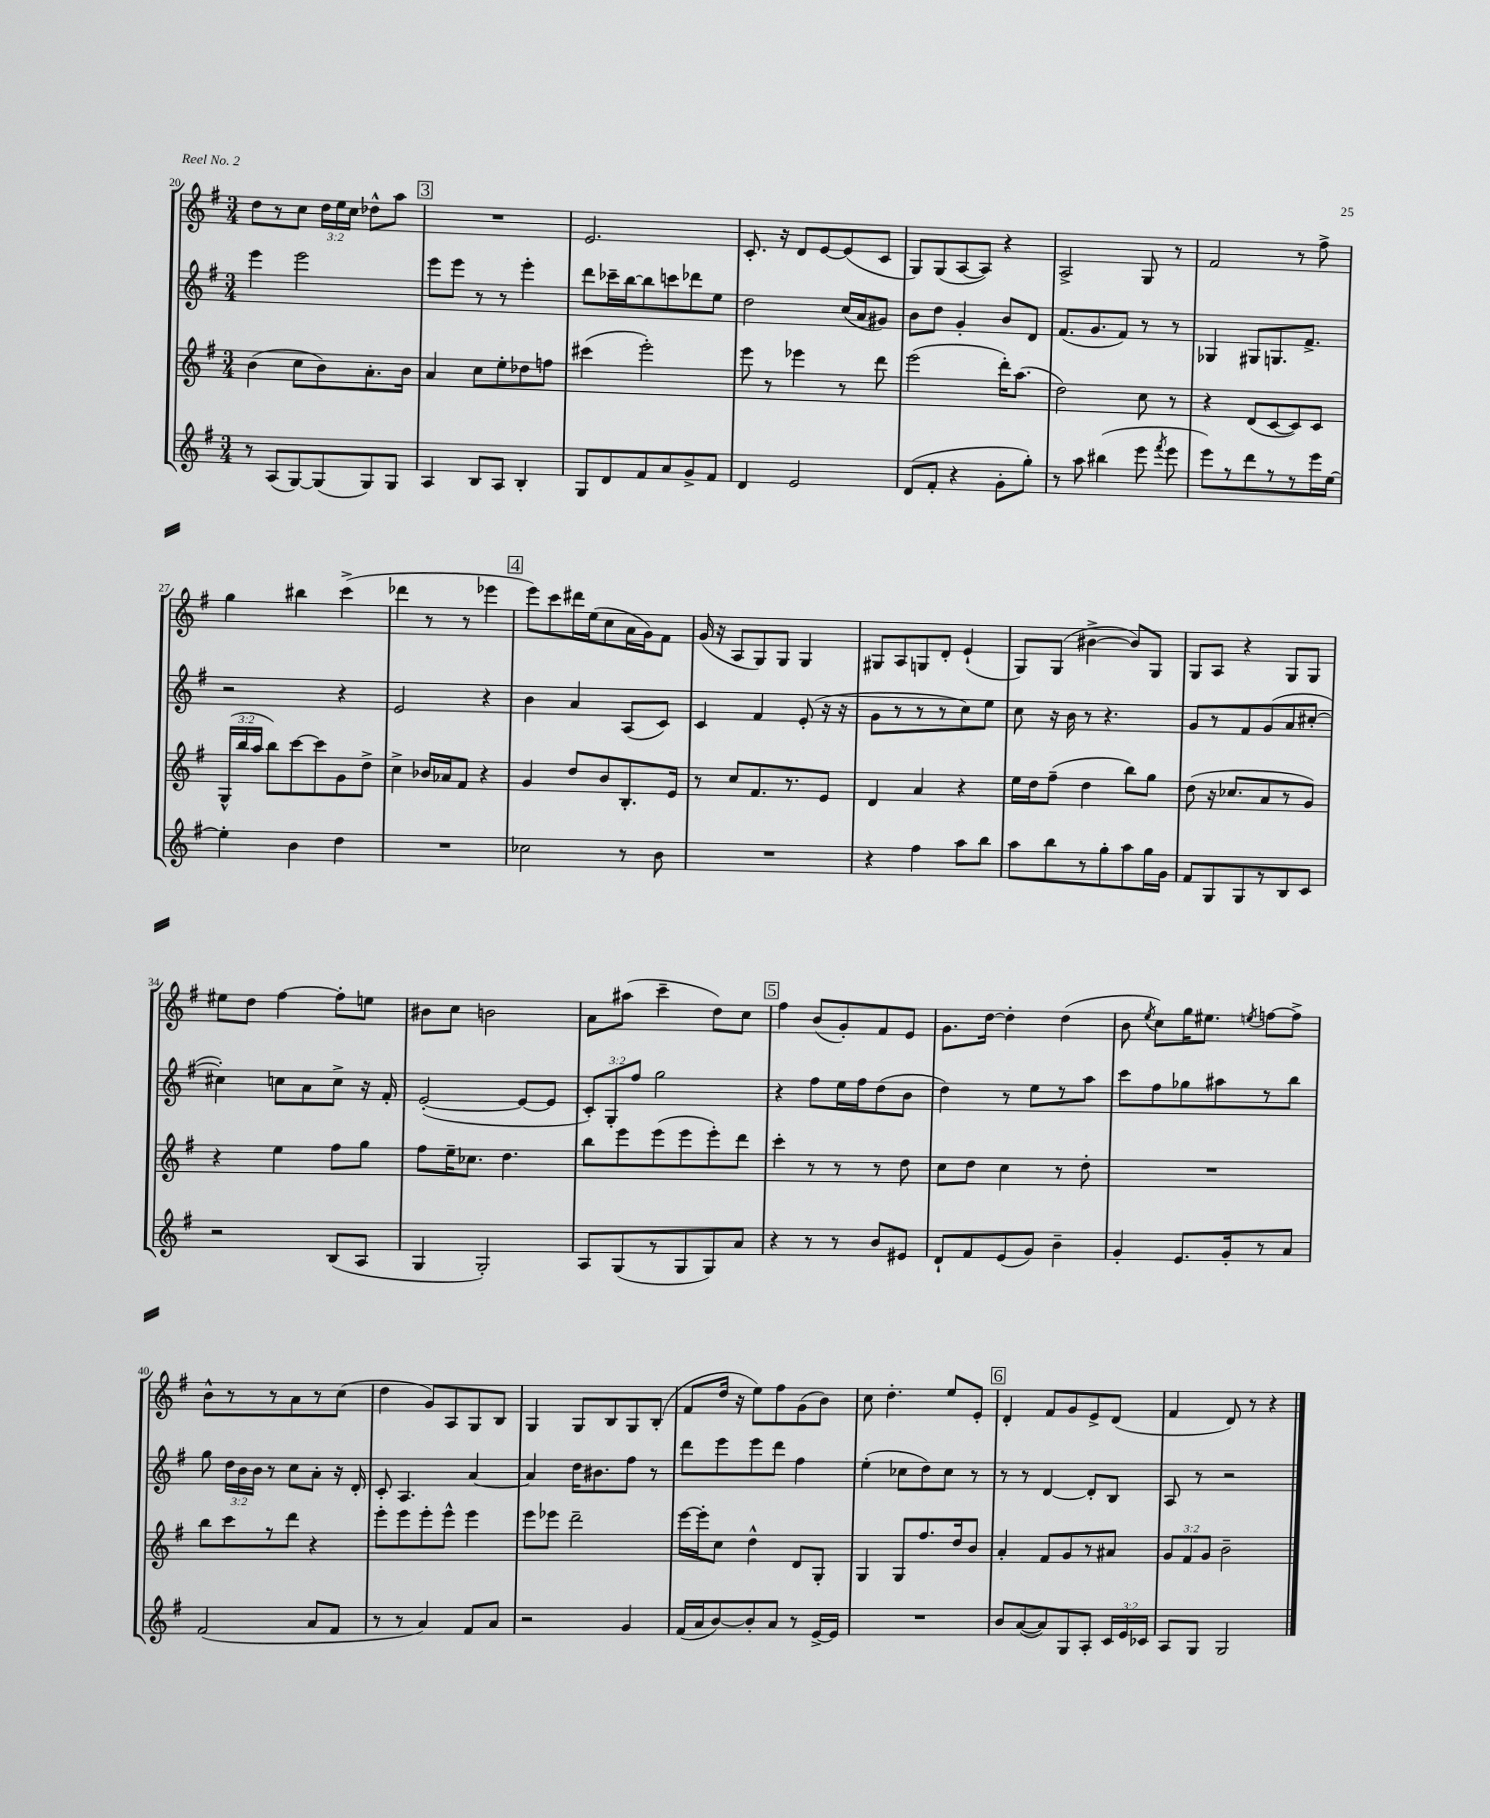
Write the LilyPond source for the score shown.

<<
\new StaffGroup <<
\new Staff = "s0" {
    \clef treble \key g \major \numericTimeSignature \time 3/4 \override Staff.TupletNumber.text = #tuplet-number::calc-fraction-text
    \autoBeamOff d''8[ r8 c''8] \tuplet 3/2 { d''16[ e''16 c''16] } des''8[-^ a''8] |
    \mark \markup { \box "3" } R2. |
    e'2. |
    c'8.-. r16 d'8[ e'8~ e'8( c'8] |
    g8[) g8( a8~ a8]) r4 |
    a2-> g8 r8 |
    fis'2 r8 fis''8-> |
    g''4 bis''4 c'''4->( |
    des'''4 r8 r8 ees'''4 |
    \mark \markup { \box "4" } e'''8[) c'''8 dis'''16 e''16( c''8 a'16 g'16) fis'8] |
    g'16( r16 a8[ g8) g8] g4 |
    gis8[ a8 g8 d'8]-. e'4-!( |
    g8[) g8]( bis'4~-> bis'8[) g8] |
    g8[ a8] r4 g8[ g8] |
    eis''8[ d''8] fis''4~ fis''8[-. e''8] |
    bis'8[ c''8] b'2 |
    a'8[ ais''8]( c'''4-- d''8[) c''8] |
    \mark \markup { \box "5" } fis''4 b'8[( g'8-.) fis'8 e'8] |
    g'8.[ d''16]~ d''4-. d''4( |
    b'8 \acciaccatura { e''8 } c''8[) g''16 eis''8.] \acciaccatura { e''8 } f''8[~ f''8]-> |
    b'8[-^ r8 r8 a'8 r8 c''8]( |
    d''4 g'8[) a8 g8 b8] |
    g4 g8[ b8 g8 b8]-.( |
    fis'8[ d''16] r16 e''8[) fis''8 g'8( b'8]) |
    c''8 d''4.-. e''8[ e'8]-. |
    \mark \markup { \box "6" } d'4-. fis'8[ g'8 e'8-> d'8]( |
    fis'4 d'8) r8 r4 \bar "|." |
}
\new Staff = "s1" {
    \clef treble \key g \major \numericTimeSignature \time 3/4 \override Staff.TupletNumber.text = #tuplet-number::calc-fraction-text
    \autoBeamOff e'''4 e'''2 |
    \mark \markup { \box "3" } e'''8[ e'''8] r8 r8 e'''4-. |
    d'''8[ ces'''16-- b''16~ b''8 c'''8 des'''8 e''8] |
    d''2 c''16[( a'16 gis'8]) |
    b'8[ d''8] g'4-. b'8[ d'8] |
    fis'8.[( g'8. fis'8]) r8 r8 |
    ges4 gis8[ g8. fis'8.]-> |
    r2 r4 |
    e'2 r4 |
    \mark \markup { \box "4" } b'4 a'4 a8[( c'8]) |
    c'4 fis'4 e'8-.( r16 r16 |
    g'8[ r8 r8 r8 c''8) e''8] |
    c''8 r16 b'16 r8 r4. |
    g'8[ r8 fis'8 g'8( a'8 cis''8]~-. |
    cis''4-.) c''8[ a'8 c''8]-> r16 fis'16-. |
    e'2~-.( e'8[~ e'8] |
    \tuplet 3/2 { c'8[-.) g8-. fis''8] } g''2 |
    \mark \markup { \box "5" } r4 fis''8[ e''16 fis''16 d''8( b'8] |
    d''4) r8 e''8[ r8 a''8] |
    c'''8[ fis''8 ges''8 ais''8 r8 b''8] |
    g''8 \tuplet 3/2 { d''16[ b'16 b'16] } r8 c''8[ a'8]-. r16 d'16-. |
    c'8-. a4. a'4~ |
    a'4 d''16[ bis'8. fis''8] r8 |
    d'''8[ e'''8 e'''8 d'''8] fis''4 |
    e''4-.( ces''8[ d''8) ces''8] r8 |
    \mark \markup { \box "6" } r8 r8 d'4~ d'8[-. b8] |
    a8 r8 r2 \bar "|." |
}
\new Staff = "s2" {
    \clef treble \key g \major \numericTimeSignature \time 3/4 \override Staff.TupletNumber.text = #tuplet-number::calc-fraction-text
    \autoBeamOff b'4( c''8[ b'8) a'8.-. b'16] |
    \mark \markup { \box "3" } a'4 c''8[ e''8-. des''8 f''8] |
    cis'''4( e'''2-.) |
    e'''8 r8 ees'''4 r8 d'''8 |
    e'''2( d'''16[-.) a''8.]( |
    d''2) c''8 r8 |
    r4 d'8[( c'8~ c'8) c'8] |
    \tuplet 3/2 { g16[-^( b''16 a''16] } b''8[) c'''8~ c'''8 g'8 d''8]-> |
    c''4-> bes'16[ aes'16 fis'8] r4 |
    \mark \markup { \box "4" } g'4 d''8[ b'8 b8.-. e'16] |
    r8 c''8[ fis'8. r8. e'8] |
    d'4 a'4 r4 |
    e''16[ d''16 fis''8]--( d''4 b''8[) g''8] |
    d''8( r16 ces''8.[ a'8 r8 g'8]) |
    r4 e''4 fis''8[ g''8] |
    fis''8[ e''16-- ces''8.] d''4. |
    b''8[ e'''8 e'''8( e'''8 e'''8-.) d'''8] |
    \mark \markup { \box "5" } c'''4-. r8 r8 r8 d''8 |
    c''8[ d''8] c''4 r8 d''8-. |
    R2. |
    b''8[ c'''8 r8 d'''8] r4 |
    e'''8[-. e'''8 e'''8-. e'''8]-^ e'''4 |
    e'''8[ ees'''8] d'''2-- |
    e'''16[~ e'''16-. c''8] d''4-^ d'8[ g8]-. |
    g4 g8[ fis''8. d''16 b'8] |
    \mark \markup { \box "6" } a'4-. fis'8[ g'8 r8 ais'8] |
    \tuplet 3/2 { g'8[ fis'8 g'8] } b'2-- \bar "|." |
}
\new Staff = "s3" {
    \clef treble \key g \major \numericTimeSignature \time 3/4 \override Staff.TupletNumber.text = #tuplet-number::calc-fraction-text
    \autoBeamOff r8 a8[( g8~) g8( g8) g8] |
    \mark \markup { \box "3" } a4 b8[ a8] b4-. |
    g8[ d'8 fis'8 a'8 g'8-> fis'8] |
    d'4 e'2 |
    d'8[( fis'8]-. r4 g'8[-. g''8]-.) |
    r8 a''8 bis''4( e'''8 \acciaccatura { fis'''8 } e'''8 |
    e'''8[) r8 d'''8 r8 r8 e'''16 e''16]~ |
    e''4-. b'4 d''4 |
    R2. |
    \mark \markup { \box "4" } ces''2 r8 b'8 |
    R2. |
    r4 fis''4 a''8[ b''8] |
    a''8[ b''8 r8 g''8-. a''8 g''16 g'16] |
    fis'8[ g8 g8 r8 b8 c'8] |
    r2 b8[( a8] |
    g4 g2-.) |
    a8[ g8( r8 g8 g8) a'8] |
    \mark \markup { \box "5" } r4 r8 r8 b'8[ eis'8] |
    d'8[-! fis'8 e'8( g'8]) b'4-- |
    g'4-. e'8.[ g'16-. r8 a'8] |
    fis'2( a'8[ fis'8] |
    r8 r8 a'4) fis'8[ a'8] |
    r2 g'4 |
    fis'16[( a'16 b'8~) b'8-. a'8] r8 e'16[~-> e'16] |
    R2. |
    \mark \markup { \box "6" } b'8[ a'8~( a'8) g8 a8]-. \tuplet 3/2 { c'16[ e'16 ces'16] } |
    a8[ g8] g2 \bar "|." |
}
>>
>>
\layout { \context { \Score currentBarNumber = #20 } }
